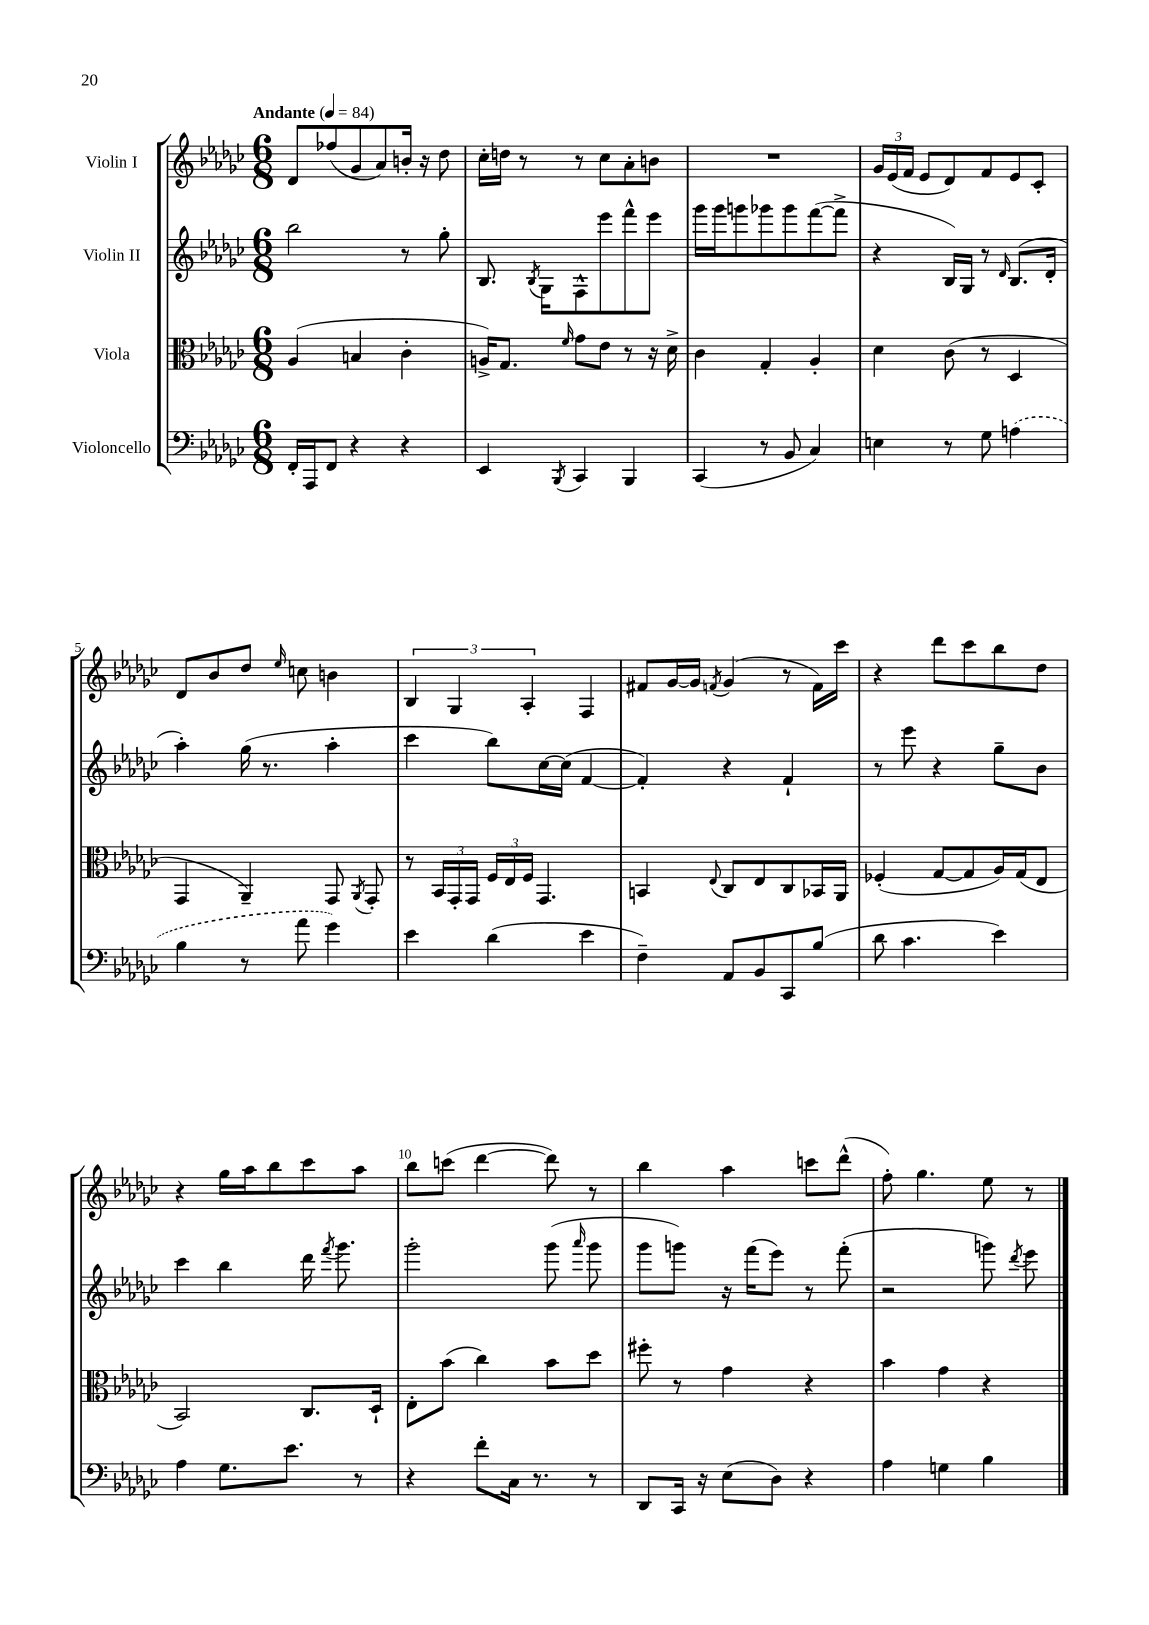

**kern	**kern	**kern	**kern
*part4	*part3	*part2	*part1
*staff4	*staff3	*staff2	*staff1
*I"Violoncello	*I"Viola	*I"Violin II	*I"Violin I
*clefF4	*clefC3	*clefG2	*clefG2
*k[b-e-a-d-g-c-]	*k[b-e-a-d-g-c-]	*k[b-e-a-d-g-c-]	*k[b-e-a-d-g-c-]
*M6/8	*M6/8	*M6/8	*M6/8
*MM84	*MM84	*MM84	*MM84
=1	=1	=1	=1
!	!	!	!LO:TX:a:B:t=Andante
16FF'/LL	(4A-/	2bb-\	8d-/L
16AAA-/J	.	.	.
8FF/J	.	.	(8ff-X/
4r	4Bn/	.	8g-/
.	.	.	8a-/)
4r	4c-'\	8r	16bn'/Jk
.	.	.	16r
.	.	8gg-'\	8dd-\
=2	=2	=2	=2
4EE-/	16An^/KL)	8.B-/	16cc-'\LL
.	8.G-/J	.	16ddn\JJ
.	.	.	8r
.	.	8qB-/	.
.	.	16G-\KL	.
8qBBB-/	16qqf/	.	.
4CC-/	8g-\L	8F^^\	8r
.	8e-\J	8eee-\	8cc-\L
4BBB-/	8r	8fff^^\	8a-'\
.	16r	8eee-\J	8bn\J
.	16d-^\	.	.
=3	=3	=3	=3
(4CC-/	4c-\	16ggg-\LL	2.r
.	.	16ggg-\J	.
.	.	8gggn\	.
8r	4G-'/	8ggg-X\	.
8BB-/	.	8ggg-\	.
4C-/)	4A-'/	([8fff\	.
.	.	8fff^\J]	.
=4	=4	=4	=4
4En\	4d-\	4r	24g-/LL
.	.	.	(24e-/
.	.	.	24f/JJ
.	.	.	8e-/L
8r	(8c-\	16B-/LL)	8d-/)
.	.	16G-/JJ	.
8G-\	8r	8r	8f/
.	.	16qqd-/	.
(4An\	4D-/	(8.B-/L	8e-/
.	.	.	8c-'/J
.	.	16d-'/Jk	.
!!LO:LB:g=z
=5	=5	=5	=5
4B-\	4GG-/	4aa-'\)	8d-/L
.	.	.	8b-/
8r	4AA-~/)	(16gg-\	8dd-/J
.	.	8.r	.
.	.	.	16qqee-/
8a-\	.	.	8ccn\
4g-\)	8GG-/	4aa-'\	4bn\
.	8qAA-/	.	.
.	8GG-'/	.	.
=6	=6	=6	=6
4e-\	8r	4ccc-\	6B-/
.	24BB-/LL	.	.
.	24GG-'/	.	6G-/
.	24GG-/JJ	.	.
(4d-\	24F/LL	8bb-\L)	.
.	24E-/	.	.
.	24F/JJ	.	6A-'/
.	4.GG-/	[16cc-\L	.
.	.	(16cc-\JJ]	.
4e-\	.	[4f/	4F/
=7	=7	=7	=7
4F~\)	4BBn/	4f'/])	8f#X/L
.	.	.	[16g-/L
.	.	.	16g-/JJ]
.	8qqE-/	.	8qfn/
8AA-/L	8C-/L	4r	(4g-/
8BB-/	8E-/	.	.
8CC-/	8C-/	4f`/	8r
(8B-/J	16BB-X/L	.	16f\LL)
.	16AA-/JJ	.	16ccc-\JJ
=8	=8	=8	=8
8d-\	(4F-X'/	8r	4r
4.c-\	.	8eee-\	.
.	[8G-/L	4r	8ddd-\L
.	8G-/]	.	8ccc-\
4e-\)	16A-/L)	8gg-~\L	8bb-\
.	(16G-/J	.	.
.	8E-/J	8b-\J	8dd-\J
!!LO:LB:g=z
=9	=9	=9	=9
4A-\	2BB-/)	4ccc-\	4r
8.G-\L	.	4bb-\	16gg-\LL
.	.	.	16aa-\J
.	.	.	8bb-\
8.e-\J	.	.	.
.	8.C-/L	16ddd-\	8ccc-\
.	.	8qfff/	.
.	.	8.ggg-\	.
8r	.	.	8aa-\J
.	16D-`/Jk	.	.
=10	=10	=10	=10
4r	8E-'\L	2ggg-'\	8bb-\L
.	(8b-\J	.	(8cccn\J
8f'\L	4cc-\)	.	[4ddd-\
16C-\Jk	.	.	.
8.r	.	.	.
.	8b-\L	(8ggg-\	8ddd-\])
.	.	16qqaaa-/	.
8r	8dd-\J	8ggg-\	8r
=11	=11	=11	=11
8DD-/L	8ff#X'\	8ggg-\L	4bb-\
16CC-/Jk	8r	8gggn\J)	.
16r	.	.	.
(8E-\L	4g-\	16r	4aa-\
.	.	(16fff\KL	.
8D-\J)	.	8eee-\J)	.
4r	4r	8r	8cccn\L
.	.	(8fff'\	(8ddd-^^\J
=12	=12	=12	=12
4A-\	4b-\	2r	8ff'\)
.	.	.	4.gg-\
4Gn\	4g-\	.	.
4B-\	4r	8gggn\)	8ee-\
.	.	8qddd-/	.
.	.	8eee-\	8r
==	==	==	==
*-	*-	*-	*-
